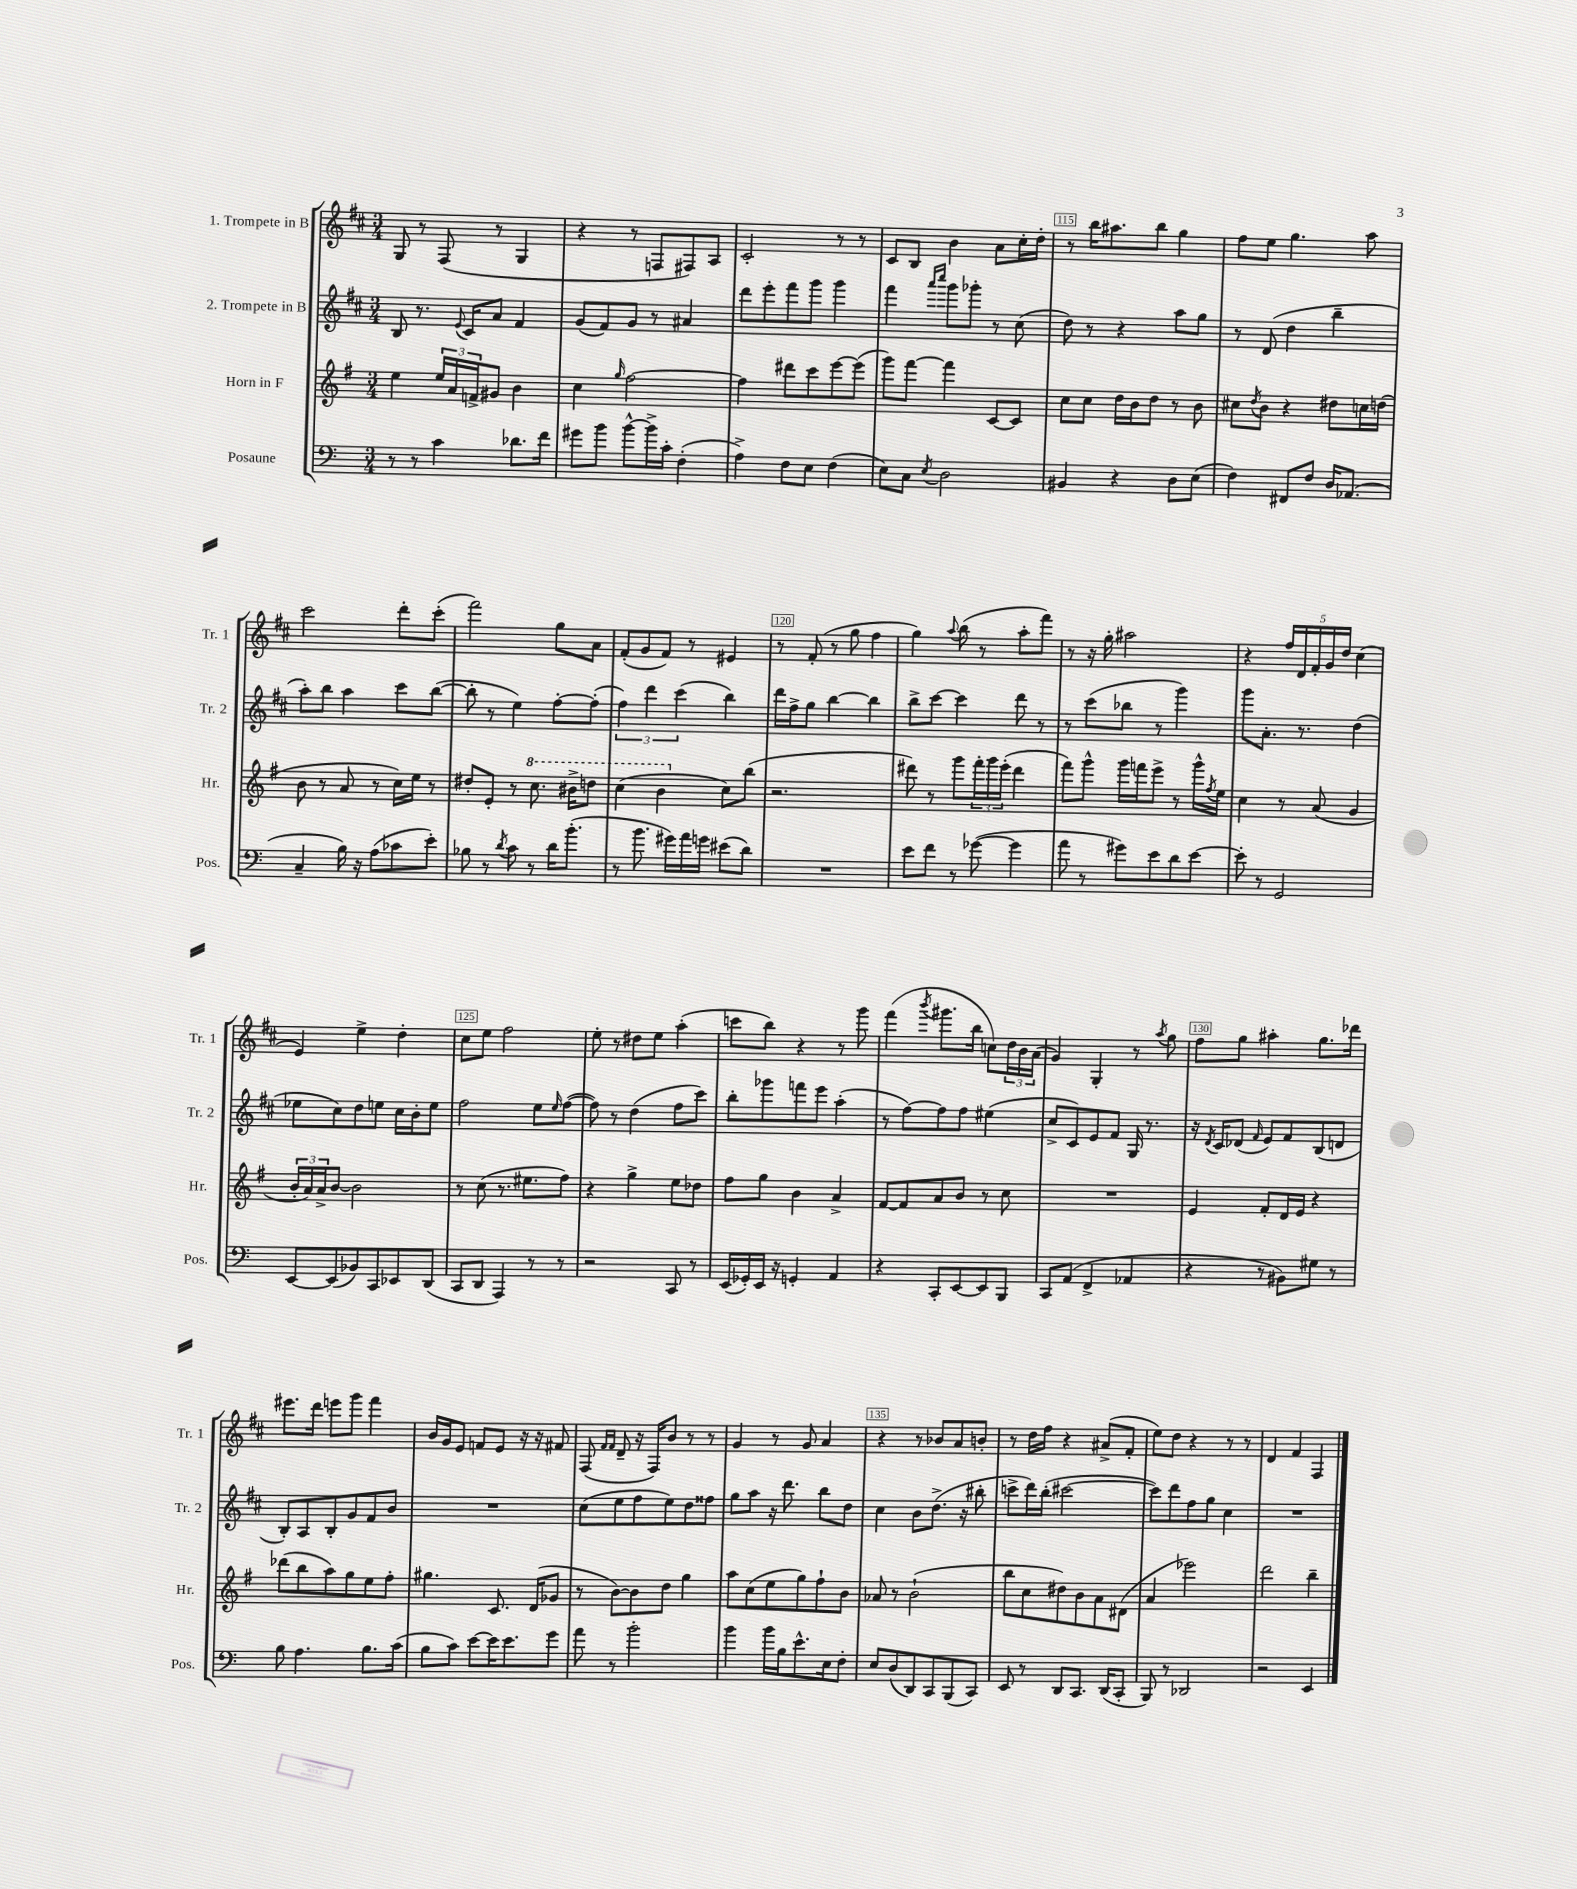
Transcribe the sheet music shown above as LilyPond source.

<<
\new StaffGroup <<
\new Staff = "s0" \with { instrumentName = "1. Trompete in B" shortInstrumentName = "Tr. 1" } {
    \clef treble \key d \major \numericTimeSignature \time 3/4
    g8 r8 fis8( r8 g4 |
    r4 r8 f8 fis8) a8 |
    cis'2-. r8 r8 |
    cis'8 b8 b'4 a'8 cis''16-. d''16-. |
    r8 b''16 ais''8. b''8 g''4 |
    fis''8 e''8 g''4. a''8 |
    cis'''2 d'''8-. cis'''8-.( |
    fis'''2) g''8 a'8 |
    fis'8-.( g'8 fis'8) r8 eis'4 |
    r8 fis'8-.( r8 g''8 fis''4 |
    g''4) \appoggiatura { a''8 } b''8( r8 a''8-. fis'''8) |
    r8 r16 g''16-. ais''2 |
    r4 \tuplet 5/4 { fis''16 d'16 fis'16-. g'16 d''16 } cis''4( |
    e'4) e''4-> d''4-. |
    cis''8 e''8 fis''2 |
    e''8-. r8 dis''8 e''8 a''4-.( |
    c'''8 b''8) r4 r8 g'''8 |
    fis'''4( \acciaccatura { b'''8 } gis'''8. b''16 c''8) \tuplet 3/2 { d''16 b'16 a'16( } |
    g'4) g4-. r8 \acciaccatura { a''8 } g''8 |
    fis''8 g''8 ais''4-. g''8. des'''16 |
    eis'''8. d'''16 e'''8 g'''8 fis'''4 |
    b'16 g'16 e'8 f'8 e'8 r16 r16 fis'8 |
    fis8( \grace { fis'16 fis'16 } d'8-- r16 fis16) b'8 r8 r8 |
    g'4 r8 g'8 a'4 |
    r4 r8 bes'8 a'8 b'8-. |
    r8 d''16 fis''16 r4 ais'8->( fis'8-. |
    e''8) d''8 r4 r8 r8 |
    d'4 fis'4 fis4 \bar "|." |
}
\new Staff = "s1" \with { instrumentName = "2. Trompete in B" shortInstrumentName = "Tr. 2" } {
    \clef treble \key d \major \numericTimeSignature \time 3/4
    b8 r8. \appoggiatura { e'8 } cis'16 a'8 fis'4 |
    g'8( fis'8) g'8 r8 ais'4 |
    d'''8 e'''8-. fis'''8 g'''8 g'''4 |
    fis'''4 \grace { a'''16 cis''''16 } g'''8 ges'''8-. r8 cis''8( |
    d''8) r8 r4 a''8 g''8 |
    r8 d'8( d''4 b''4-- |
    a''8-.) b''8 a''4 cis'''8 b''8~( |
    b''8-. r8 e''4) fis''8~-. fis''8-.( |
    \tuplet 3/2 { fis''4) d'''4 cis'''4( } b''4) |
    d'''16 fis''16-> g''8 b''4~ b''4 |
    b''8-> cis'''8~ cis'''4 d'''8 r8 |
    r8 cis'''8( bes''8 r8 g'''4) |
    g'''8 a'8.-. r8. d''4( |
    ees''8 cis''8) d''8 e''8 cis''16 b'16-. e''8 |
    fis''2 e''8 \grace { e''16 } fis''8~( |
    fis''8) r8 d''4( fis''8 cis'''8) |
    b''8-. ges'''8 f'''8 e'''8 a''4-.( |
    r8 fis''8~) fis''8 fis''8 eis''4( |
    cis''8-> cis'8) e'8 fis'8 g16 r8. |
    r16 \acciaccatura { d'8 } cis'16 des'8( \grace { fis'16 } e'8) fis'8 b8( d'8 |
    b8-.) a8 b8-. g'8 fis'8 b'8 |
    R2. |
    cis''8( e''8 fis''8 e''8) d''8 fisis''8 |
    g''8 a''8 r16 d'''8. b''8 d''8 |
    cis''4 b'8 d''8.->( r16 bis''8-. |
    c'''8-> d'''16) b''16-.( cis'''2~ |
    cis'''8) d'''8 fis''8 g''8 cis''4 |
    R2. \bar "|." |
}
\new Staff = "s2" \with { instrumentName = "Horn in F" shortInstrumentName = "Hr." } {
    \clef treble \key g \major \numericTimeSignature \time 3/4
    e''4 \tuplet 3/2 { e''16 a'16 f'16-> } gis'8 b'4 |
    c''4 \grace { g''16 } fis''2~ |
    fis''4 dis'''8 c'''8 e'''8~ e'''8( |
    g'''8) fis'''8~ fis'''4 c'8~ c'8 |
    c''8 c''8 d''16 b'16 d''8 r8 b'8 |
    cis''8 \acciaccatura { d''8 } b'8 r4 dis''8 c''16 d''16( |
    b'8 r8 a'8 r8 c''16) e''16 r8 |
    dis''8-. e'8-. r8 \ottava #1 c'''8. bis''16-> d'''!8 |
    c'''4( b''4 \ottava #0 c''8) b''8( |
    r2. |
    dis'''8) r8 g'''8 \tuplet 3/2 { fis'''16-. g'''16 e'''16-.( } dis'''4 |
    fis'''8) g'''8-^ g'''16 f'''16 e'''8-> r8 g'''16-^ \acciaccatura { fis''8 } e''16 |
    c''4 r8 a'8( g'4 |
    \tuplet 3/2 { b'16-. a'16) a'16-> } b'8~ b'2 |
    r8 c''8( r8. eis''8. fis''8) |
    r4 g''4-> e''8 des''8 |
    fis''8 g''8 b'4 a'4-> |
    fis'8~ fis'8 a'8 b'8 r8 c''8 |
    R2. |
    e'4 fis'8-. d'16 e'16 r4 |
    des'''8( b''8 a''8) g''8 e''8 fis''8-. |
    gis''4. c'8. d'16( ges'8 |
    r8 b'8~) b'8 d''8 g''4 |
    a''8 c''8( e''8 g''8) fis''8-! b'8 |
    aes'8 r8 b'2-!( |
    b''8 c''8 dis''8) b'8 a'8 dis'8( |
    a'4 ees'''2) |
    d'''2 b''4-- \bar "|." |
}
\new Staff = "s3" \with { instrumentName = "Posaune" shortInstrumentName = "Pos." } {
    \clef bass \key c \major \numericTimeSignature \time 3/4
    r8 r8 c'4 des'8. f'16 |
    gis'8 b'8 b'8~-^ b'16-> c'16-. f4-.( |
    a4->) f8 e8 f4( |
    e8) c8 \acciaccatura { e8 } d2 |
    bis,4 r4 d8 e8( |
    f4) fis,8 f8 d16 aes,8.( |
    c4-- b16) r16 a8( ces'8 e'8-.) |
    bes8 r8 \acciaccatura { d'8 } c'8 r8 d'16 b'8.-.( |
    r8 b'8. gis'16) a'16 g'16 eis'8( d'8) |
    R2. |
    e'8 f'8 r8 ges'8~( ges'4 |
    a'8 r8 gis'8) e'8 d'8 e'8~ |
    e'8-. r8 g,2 |
    e,8~ e,8( bes,8) c,8 ees,8 d,8( |
    c,8 d,8 a,,4) r8 r8 |
    r2 c,8 r8 |
    e,16( ges,16-.) e,16 r16 g,4-. a,4 |
    r4 c,8-. e,8~ e,8 b,,8 |
    c,8 a,8( f,4-> aes,4 |
    r4 r8 bis,8) gis8 r8 |
    b8 a4. b8. c'16( |
    b8 c'8) e'8~ e'16 e'8. g'8 |
    a'8 r8 b'2-. |
    b'4 b'16 b16 e'8.-^ e16 f8-. |
    e8 d8( d,8) c,8 b,,8( c,8) |
    e,8 r8 d,8 c,8. d,16( c,8-. |
    b,,8) r8 des,2 |
    r2 e,4 \bar "|." |
}
>>
>>
\layout { \context { \Score currentBarNumber = #111 \override BarNumber.break-visibility = ##(#f #t #t) barNumberVisibility = #(every-nth-bar-number-visible 5) \override BarNumber.stencil = #(make-stencil-boxer 0.1 0.3 ly:text-interface::print) } }
